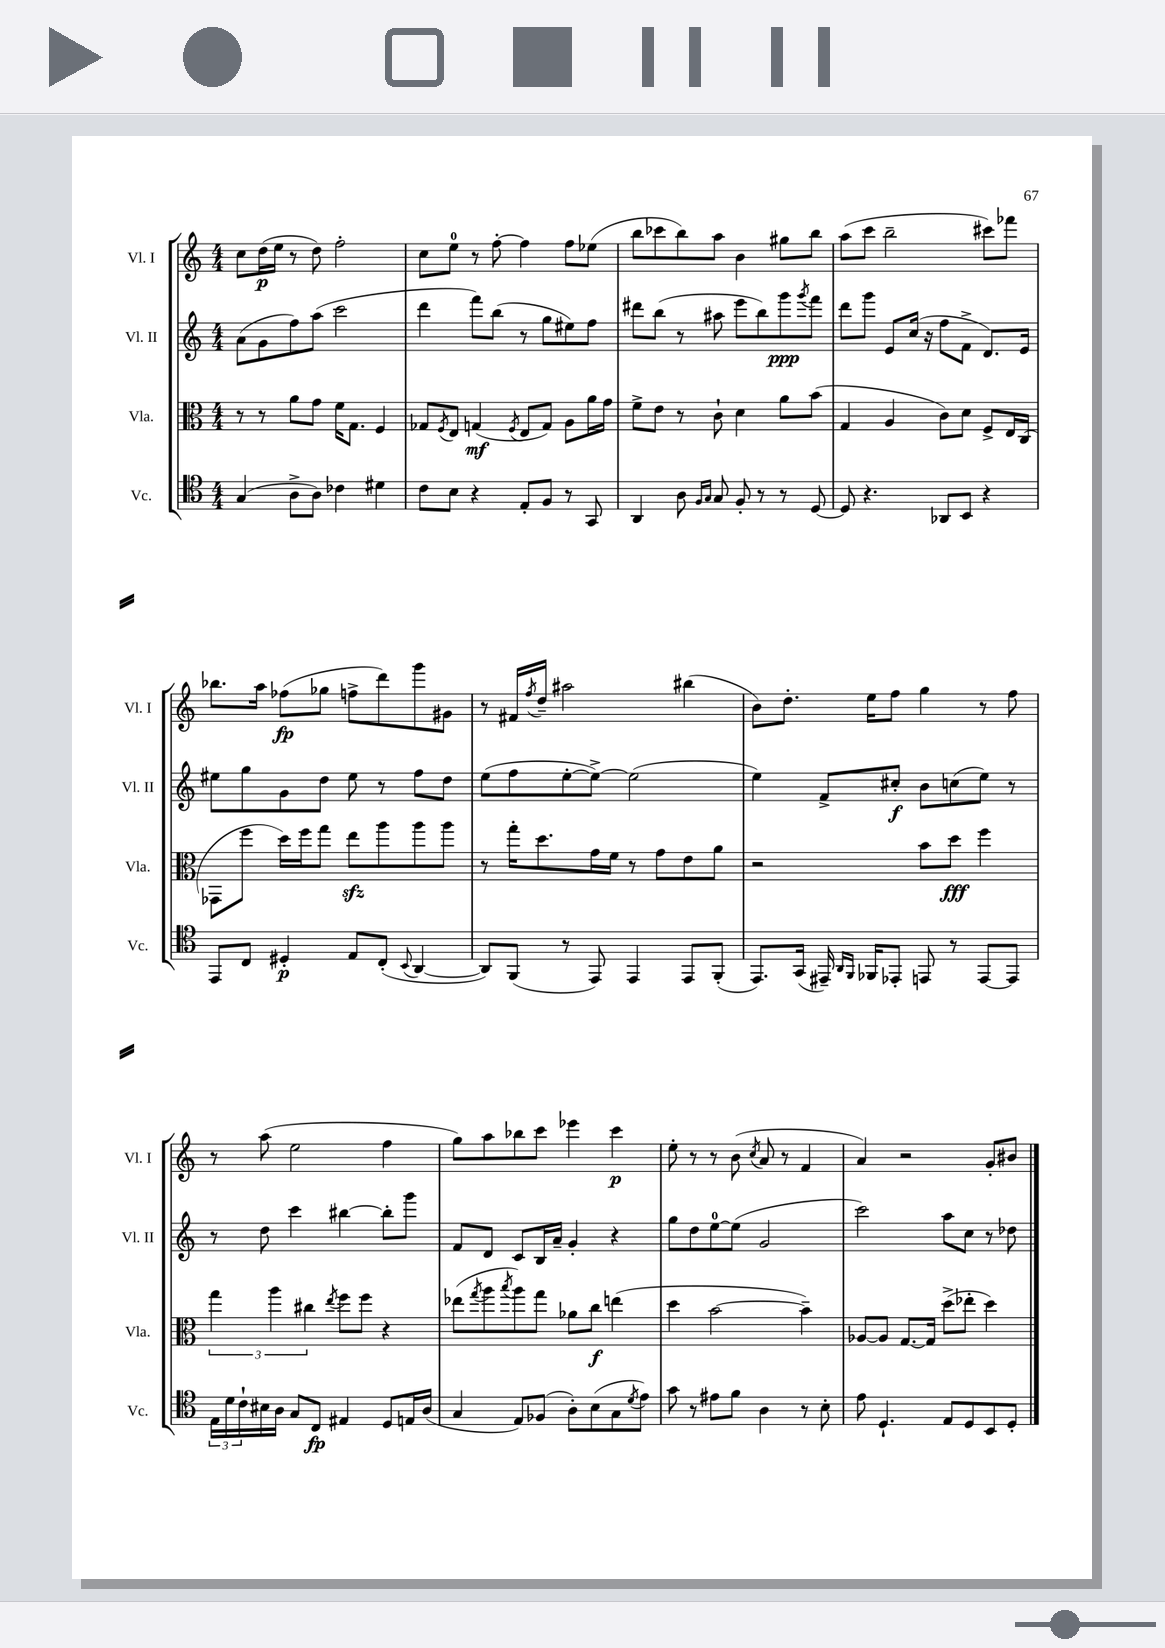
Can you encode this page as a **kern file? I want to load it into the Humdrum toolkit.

**kern	**kern	**kern	**kern
*staff4	*staff3	*staff2	*staff1
*clefC4	*clefC3	*clefG2	*clefG2
*k[]	*k[]	*k[]	*k[]
*M4/4	*M4/4	*M4/4	*M4/4
(4G/	8r	(8a\L	8cc\L
.	8r	8g\	(16dd\L
.	.	.	16ee\JJ
8A^\L	8a\L	8ff\)	8r
8A\J)	8g\J	(8aa\J	8dd\)
4c-\	16f\LK	2ccc\	2ff'\
.	8.G\J	.	.
4d#\	4F/	.	.
=	=	=	=
8c\L	8G-/L	4ddd\	8cc\L
.	8qF/	.	.
8B\J	8E/J	.	8ee\J
4r	(4G/	8fff\L)	8r
.	.	(8bb\J	[8ff'\
.	8qF/	.	.
8E'/L	8E/L	8r	4ff\]
8F/J	8G/J)	8gg\L	.
8r	8A\L	8ee#\)	8ff\L
8GG/	16a\L	8ff\J	(8ee-\J
.	16g\JJ	.	.
=	=	=	=
4AA/	8f^\L	8ddd#\L	8bb\L
.	8e\J	(8bb\J	8ccc-\
8A\	8r	8r	8bb\)
16qqF/LL	.	.	.
16qqG/JJ	.	.	.
8G/	8c`\	8aa#\	8aa\J
8F'/	4d\	8eee\L	4b\
8r	.	8bb\)	.
8r	8a\L	8ggg\	8gg#\L
.	.	8qggg/	.
[8D/	(8b\J	8fff\J	8bb\J
=	=	=	=
8D/]	4G/	8ddd\L	(8aa\L
4.r	.	8ggg\J	8ccc\J
.	4A/	8e/L	2bb~\
.	.	(16cc/Jk	.
.	.	16r	.
8AA-/L	8c\L)	8ff\L	.
8BB/J	8d\J	8f^\J	.
4r	8F^/L	8.d/L)	8ccc#\L)
.	16E/L	.	8fff-\J
.	(16C/JJ	16e/Jk	.
=	=	=	=
8EE/L	8GG-\L	8ee#\L	8.bb-\L
8C/J	8ff\J	8gg\	.
.	.	.	16aa\Jk
4D#'/	16dd\LL)	8g\	(8ff-\L
.	16ff\J	.	.
.	8gg\J	8dd\J	8gg-\J
8E/L	8ee\L	8ee#\	8ff^\L
(8C'/J	8aa\	8r	8ddd\)
8qqBB/	.	.	.
[4AA/	8aa\	8ff\L	8ggg\
.	8aa\J	8dd\J	8g#\J
=	=	=	=
8AA/]L)	8r	(8ee\L	8r
(8FF/J	16gg'\LK	8ff\	16f#/LL
.	.	.	8qff/
.	8.dd\	.	16dd~/JJ
8r	.	[8ee'\	2aa#\
8EE/)	16g\L	8ee^\_J)	.
.	16f\JJ	.	.
4EE/	8r	(2ee\]	.
.	8g\L	.	.
8EE/L	8e\	.	(4bb#\
(8FF'/J	8a\J	.	.
=	=	=	=
8.EE/L)	2r	4ee\)	8b\L)
.	.	.	8.dd'\J
(16GG/Jk	.	.	.
16EE#~/)	.	8f^/L	.
16qqAA/LL	.	.	.
16qqFF/JJ	.	.	.
16FF-/LK	.	.	16ee\LK
8EE-'/J	.	8cc#'/J	8ff\J
8EE/	8b\L	8b\L	4gg\
8r	8dd\J	(8cc\	.
[8EE/L	4ff\	8ee\J)	8r
8EE/]J	.	8r	8ff\
=	=	=	=
24E\LL	6gg\	8r	8r
24d\	.	.	.
24c`\	.	.	.
16B#\	.	8dd\	(8aa\
.	6aa\	.	.
16A\JJ	.	.	.
8G/L	.	4ccc\	2ee\
.	6cc#\	.	.
8C/J	.	.	.
.	8qee/	.	.
4E#/	8ff\L	[4bb#\	.
.	8ff\J	.	.
8D/L	4r	8bb#'\]L	4ff\
16E/L	.	8ggg\J	.
(16A/JJ	.	.	.
=	=	=	=
4G/	(8ee-\L	8f/L	8gg\L)
.	8qgg/	.	.
.	8aa\	8d/J	8aa\
.	8qbb/	.	.
8E/L)	8aa\)	8c/L	8bb-\
(8F-/J	8gg\J	16B/L	8ccc\J
.	.	16a~/JJ	.
8A'\L)	8a-\L	4g'/	4eee-\
(8B\	8cc\J	.	.
8G\	(4ee\	4r	4ccc\
8qd/	.	.	.
8e\J)	.	.	.
=	=	=	=
8g\	4dd\	8gg\L	8ee'\
8r	.	8dd\	8r
8e#\L	[2b\	[8ee\	8r
8f\J	.	(8ee\]J	(8b\
.	.	.	8qcc/
4A\	.	2g/	8a/
.	.	.	8r
8r	4b~\])	.	4f/
8B'\	.	.	.
=	=	=	=
8e\	[8A-/L	2ccc\)	4a/)
4.D`/	8A-/]J	.	.
.	[8.G/L	.	2r
.	16G/]Jk	.	.
8E/L	(8dd^\L	8aa\L	.
8D/	8ee-'\J	8cc\J	.
8BB/	4dd\)	8r	8g'/L
8D'/J	.	8dd-\	8b#/J
==	==	==	==
*-	*-	*-	*-
